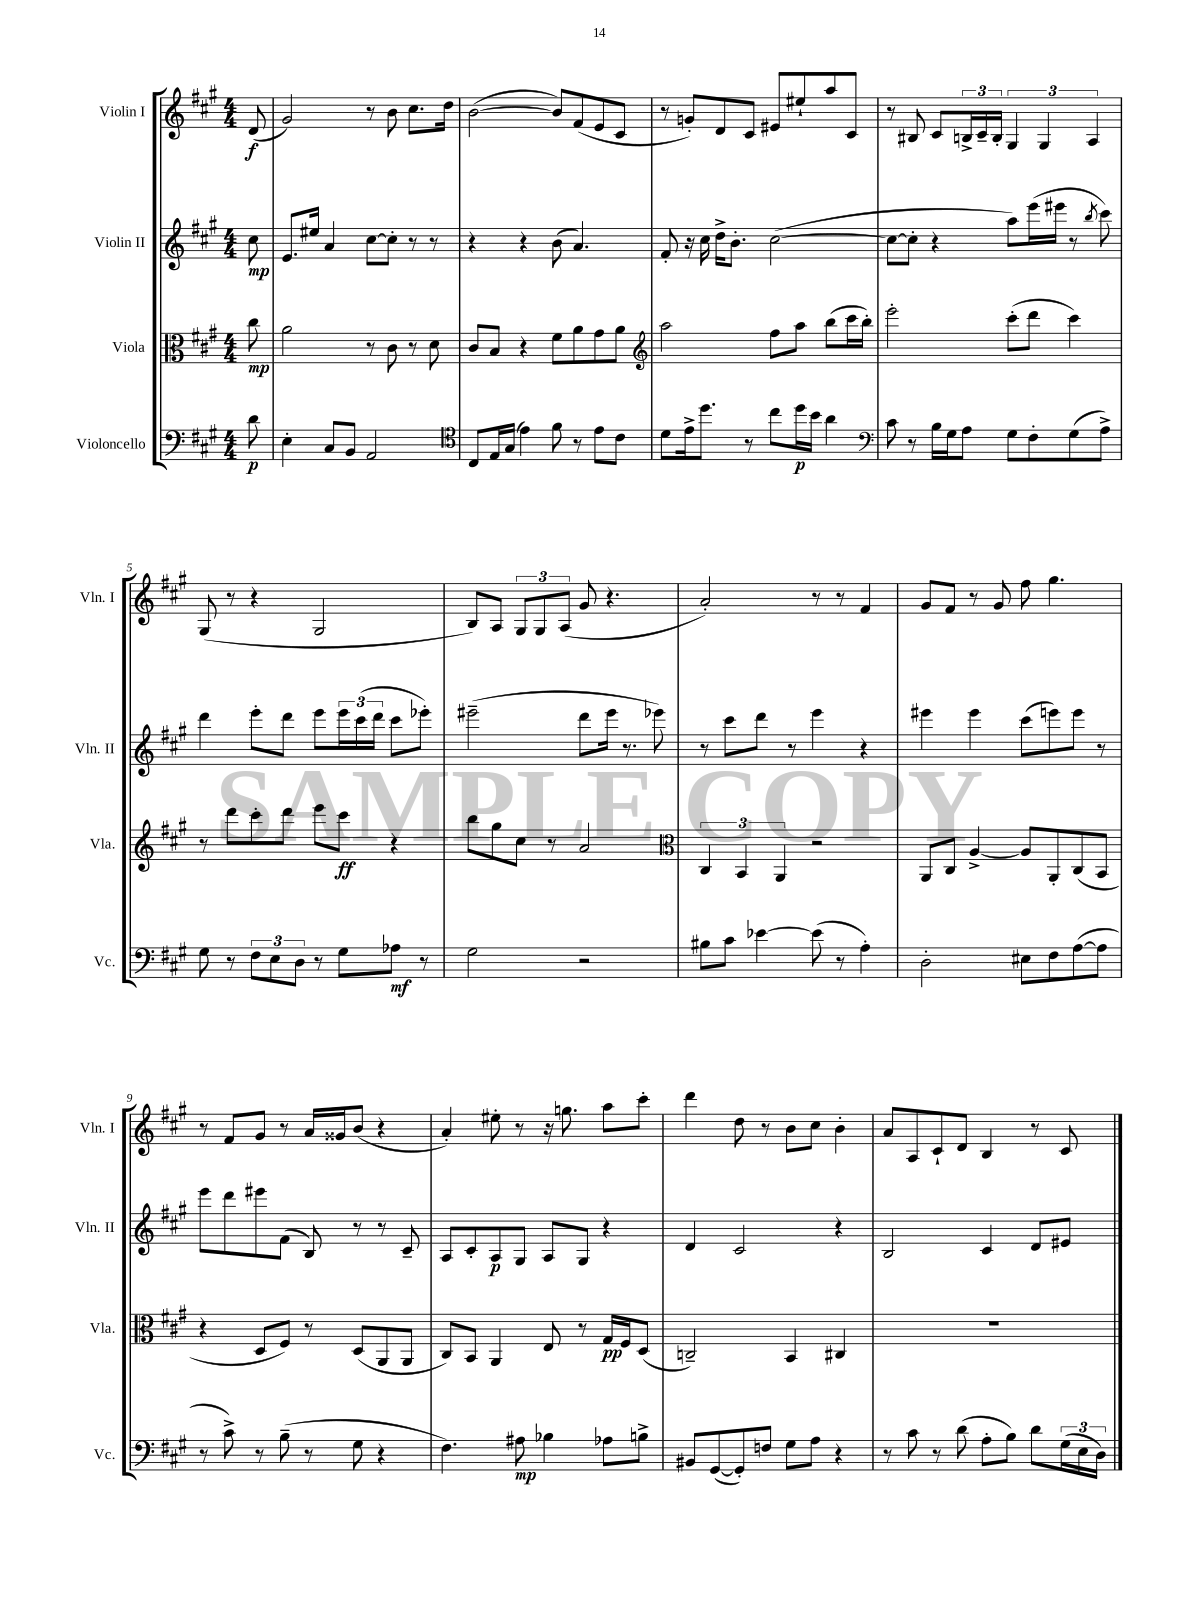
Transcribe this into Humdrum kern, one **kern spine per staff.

**kern	**kern	**kern	**kern
*staff4	*staff3	*staff2	*staff1
*clefF4	*clefC3	*clefG2	*clefG2
*k[f#c#g#]	*k[f#c#g#]	*k[f#c#g#]	*k[f#c#g#]
*M4/4	*M4/4	*M4/4	*M4/4
8d\	8cc#\	8cc#\	(8d/
=	=	=	=
4E'\	2a\	8.e/L	2g#/)
.	.	16ee#/Jk	.
8C#/L	.	4a/	.
8BB/J	.	.	.
2AA/	8r	[8cc#\L	8r
.	8c#\	8cc#'\]J	8b\
.	8r	8r	8.cc#\L
.	8d\	8r	.
.	.	.	16dd\Jk
=	=	=	=
*clefC4	*	*	*
8C#/L	8c#/L	4r	([2b\
16E/L	8B/J	.	.
(16G#/JJ	.	.	.
4e\)	4r	4r	.
8f#\	8f#\L	(8b\	8b/]L)
8r	8a\	4.a/)	(8f#/
8e\L	8g#\	.	8e/
8c#\J	8a\J	.	8c#/J
=	=	=	=
*	*clefG2	*	*
8d\L	2aa\	8f#'/	8r
16e^\k	.	16r	8g'/L)
8.dd\J	.	16cc#\	.
.	.	16dd^\LK	8d/
.	.	8.b'\J	.
8r	.	.	8c#/J
8cc#\L	8ff#\L	([2cc#\	8e#/L
16dd\L	8aa\J	.	8ee#`/
16b\JJ	.	.	.
4a\	(8bb\L	.	8aa/
.	16ccc#\L	.	8c#/J
.	16bb'\JJ)	.	.
=	=	=	=
*clefF4	*	*	*
8c#\	2eee'\	8cc#\_L	8r
8r	.	8cc#'\]J	8B#/
16B\LL	.	4r	8c#/L
16G#\J	.	.	.
8A\J	.	.	24B^/L
.	.	.	24c#~/
.	.	.	24B'/JJ
8G#\L	(8ccc#'\L	8aa\L)	6G#/
8F#'\	8ddd\J	(16eee\L	.
.	.	.	6G#/
.	.	16eee#\JJ	.
(8G#\	4ccc#\)	8r	.
.	.	.	6A/
.	.	8qbb/	.
8A^\J)	.	8ccc#\)	.
=	=	=	=
8G#\	8r	4ddd\	(8G#/
8r	8ddd\L	.	8r
12F#\L	8ccc#'\	8eee'\L	4r
12E\	.	.	.
.	8ddd\J	8ddd\J	.
12D\J	.	.	.
8r	8eee\L	8eee\L	2G#/
8G#\L	8ccc#\J	24eee\L	.
.	.	(24ccc#\	.
.	.	24ddd\JJ	.
8A-\J	4r	8ccc#\L	.
8r	.	8eee-'\J)	.
=	=	=	=
2G#\	8bb\L	(2eee#~\	8B/L)
.	8gg#\	.	8A/J
.	8cc#\J	.	12G#/L
.	.	.	12G#/
.	8r	.	.
.	.	.	(12A/J
2r	2a/	8ddd\L	8g#/
.	.	16eee#\Jk	4.r
.	.	8.r	.
.	.	8eee-\)	.
=	=	=	=
*	*clefC3	*	*
8B#\L	6C#/	8r	2a'/)
8c#\J	.	8ccc#\L	.
.	6BB/	.	.
[4e-\	.	8ddd\J	.
.	6AA/	.	.
.	.	8r	.
(8e-\]	2r	4eee\	8r
8r	.	.	8r
4A'\)	.	4r	4f#/
=	=	=	=
2D'\	8AA/L	4eee#\	8g#/L
.	8C#/J	.	8f#/J
.	[4A^/	4eee#\	8r
.	.	.	8g#/
8E#\L	8A/]L	(8ccc#\L	8ff#\
8F#\	8AA'/	8eee\)	4.gg#\
([8A\	(8C#/	8eee\J	.
8A\]J	8BB/J	8r	.
=	=	=	=
8r	4r	8eee\L	8r
8c#^\)	.	8ddd\	8f#/L
8r	8D/L	8eee#\	8g#/J
(8B~\	8F#/J)	(8f#\J	8r
8r	8r	8B/)	16a/LL
.	.	.	16g##/J
8G#\	(8D/L	8r	(8b/J
4r	8AA/	8r	4r
.	8AA/J	8c#~/	.
=	=	=	=
4.F#\)	8C#/L)	8A/L	4a'/)
.	8BB/J	8c#'/	.
.	4AA/	8A/	8ee#'\
8A#\	.	8G#/J	8r
4B-\	8E/	8A/L	16r
.	.	.	8.gg\
.	8r	8G#/J	.
8A-\L	16G#/LL	4r	8aa\L
.	16F#/J	.	.
8B^\J	(8D/J	.	8ccc#'\J
=	=	=	=
8BB#/L	2C~/)	4d/	4ddd\
([8GG#/	.	.	.
8GG#'/])	.	2c#/	8dd\
8F/J	.	.	8r
8G#\L	4BB/	.	8b\L
8A\J	.	.	8cc#\J
4r	4C#/	4r	4b'\
=	=	=	=
8r	1r	2B/	8a/L
8c#\	.	.	8A/
8r	.	.	8c#`/
(8d\	.	.	8d/J
8A'\L	.	4c#/	4B/
8B\J)	.	.	.
8d\L	.	8d/L	8r
(24G#\L	.	8e#/J	8c#/
24E\	.	.	.
24D\JJ)	.	.	.
==	==	==	==
*-	*-	*-	*-
